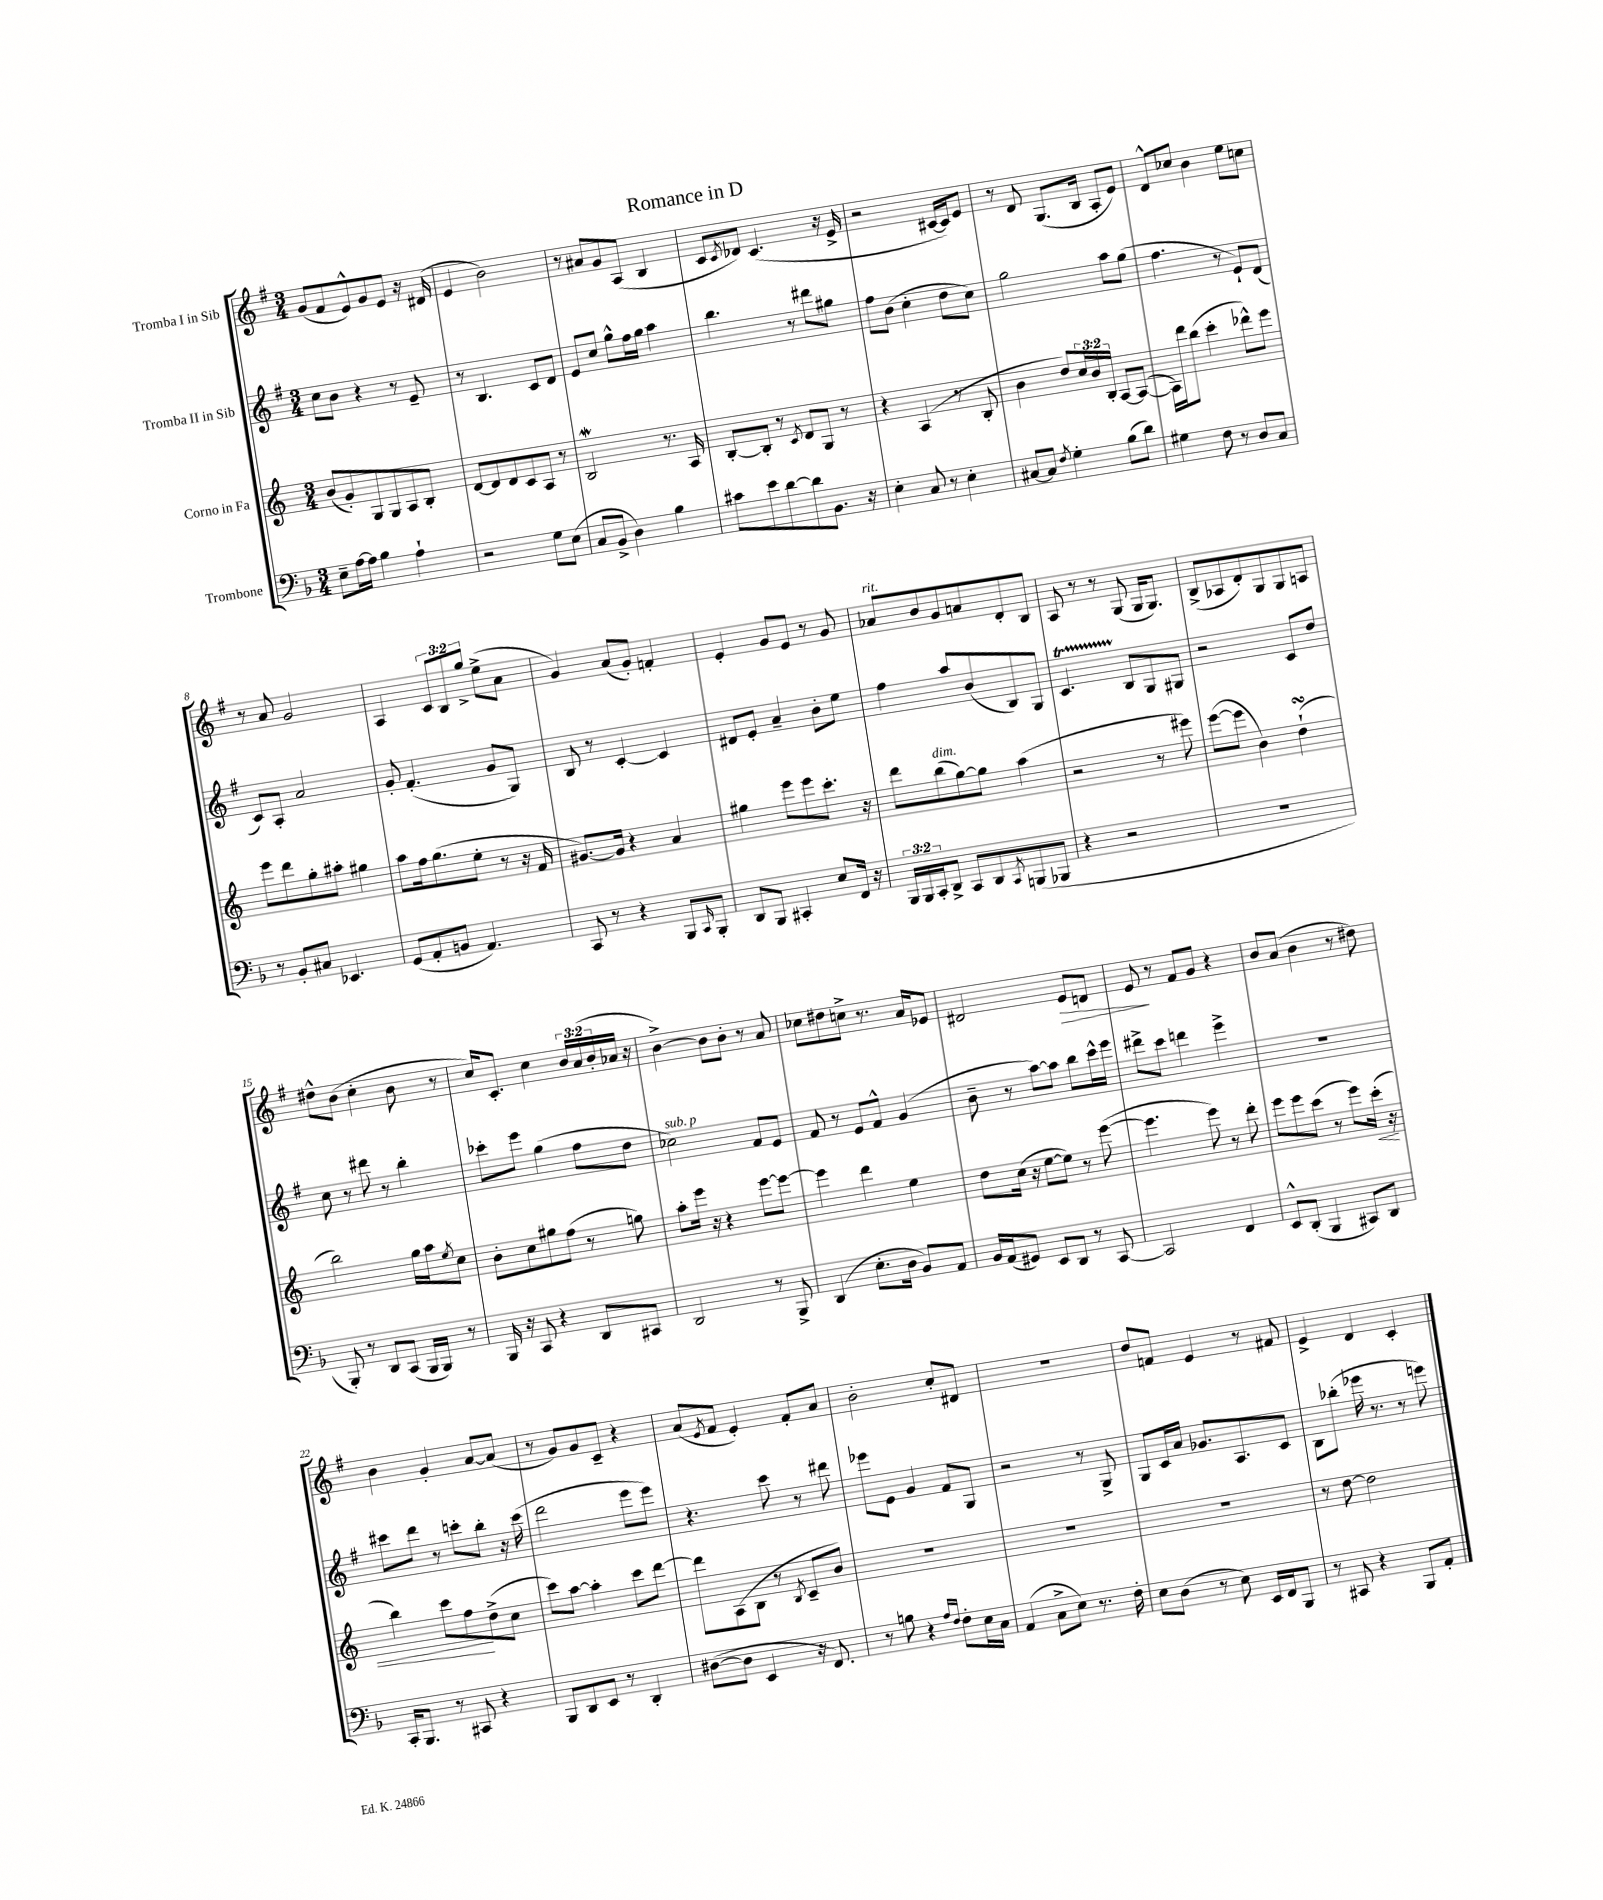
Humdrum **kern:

**kern	**kern	**dynam	**kern	**kern	**dynam
*part4	*part3	*part3	*part2	*part1	*part1
*staff4	*staff3	*staff3	*staff2	*staff1	*staff1
*I"Trombone	*I"Corno in Fa	*	*I"Tromba II in Sib	*I"Tromba I in Sib	*
*clefF4	*clefG2	*	*clefG2	*clefG2	*
*k[b-]	*k[]	*	*k[f#]	*k[f#]	*
*M3/4	*M3/4	*	*M3/4	*M3/4	*
=1	=1	=1	=1	=1	=1
8E~\L	(8b/L	.	8cc\L	(8g/L	.
[16A\L	8g'/)	.	8b\J	8f#/	.
16A\JJ]	.	.	.	.	.
4B-\	8G/	.	4r	8e^^/)	.
.	8G/	.	.	8g/	.
4A`\	8A/	.	8r	8e/J	.
.	8B'/J	.	8e~/	16r	.
.	.	.	.	(16d#X/	.
=2	=2	=2	=2	=2	=2
2r	[8d/L	.	8r	4e/	.
.	8d/]	.	4.B/	.	.
.	8d/	.	.	2b\)	.
.	8c/	.	.	.	.
8G\L	8A/J	.	8c/L	.	.
(8E\J	8r	.	8d/J	.	.
=3	=3	=3	=3	=3	=3
8C/L	2BW/	.	8e/L	8r	.
8BB-^/J	.	.	8cc/J	8a#X/L	.
4D\)	.	.	8gg^^\L	8g/	.
.	.	.	16ff#\L	(8A/J	.
.	.	.	16gg\JJ	.	.
4B-\	8.r	.	4aa\	4B/	.
.	16A/	.	.	.	.
=4	=4	=4	=4	=4	=4
8c#X\L	[8B'/L	.	4.bb\	8c/L	.
.	.	.	.	8qc/	.
8e\	8B'/J]	.	.	8d-X/J)	.
[8d\	8r	.	.	(4.c/	.
.	8qc/	.	.	.	.
8d\]	8d/L	.	8r	.	.
8.BB-\J	8G/J	.	8ddd#X\L	.	.
.	8r	.	8gg#X\J	16r	.
16r	.	.	.	16e^/	.
=5	=5	=5	=5	=5	=5
4E'\	4r	.	8ff#\L	2r	.
.	.	.	(8b\J	.	.
8C/	(4A/	.	4cc'\	.	.
8r	.	.	.	.	.
4E'\	8r	.	8dd\L	[16c#X/LL	.
.	.	.	.	16c#/J])	.
.	8B'/	.	8cc\J)	8e/J	.
=6	=6	=6	=6	=6	=6
[8C#X/L	4b\	.	2gg\	8r	.
8C#/J]	.	.	.	8d/	.
8qF/	.	.	.	.	.
4G'\	8dd/L)	.	.	(8.G/L	.
.	24cc/L	.	.	.	.
.	24b/	.	.	.	.
.	.	.	.	16B/Jk	.
.	24B'/JJ	.	.	.	.
(8B-\L	[8A/L	.	8aa\L	8A'/L	.
8d\J)	(8A/J_	.	(8gg\J	8e/J)	.
=7	=7	=7	=7	=7	=7
4G#X\	16A\LL])	.	4.ff#\	8d^^/L	.
.	16ddd\J	.	.	.	.
.	(8bb\J	.	.	8cc-X/J	.
8F\	4ccc'\	.	.	4b\	.
8r	.	.	8r	.	.
8D/L	8ddd-X^^\L)	.	8e`/L)	8ee\L	.
8C/J	8eee\J	.	(8d/J	8ccn\J	.
!!LO:LB:g=z
=8	=8	=8	=8	=8	=8
8r	8eee\L	.	8c/L)	8r	.
8BB-'/L	8ddd\	.	8A'/J	8a/	.
8C#X/J	8gg'\	.	2a/	2g/	.
4.EE-X/	8aa#X'\J	.	.	.	.
.	4gg#X\	.	.	.	.
=9	=9	=9	=9	=9	=9
(8GG/L	8aa\L	.	8g'/	4A/	.
8AA'/	16ff\k	.	(4.f#'/	.	.
.	(8.gg\	.	.	.	.
8BBn/J	.	.	.	12c/L	.
.	.	.	.	12B/	.
4.AA/)	8ee'\J	.	.	.	.
.	.	.	.	12gg^/J	.
.	8r	.	8g/L	(8ee^\L	.
.	16r	.	8G/J)	8a\J	.
.	16f/	.	.	.	.
=10	=10	=10	=10	=10	=10
8CC/	[8.g#X/L)	.	8B/	4g/)	.
8r	.	.	8r	.	.
.	16g#/Jk]	.	.	.	.
4r	4r	.	[4c'/	(8a/L	.
.	.	.	.	8g'/J)	.
8BBB-/L	4a/	.	4c/]	4fn'/	.
16qqCC/	.	.	.	.	.
8BBB-'/J	.	.	.	.	.
=11	=11	=11	=11	=11	=11
8DD/L	4gg#X\	.	8d#X/L	4e'/	.
8BBB-/J	.	.	8e'/J	.	.
4CC#X'/	8eee\L	.	4a~/	8g/L	.
.	8eee\	.	.	8e/J	.
8E/L	8.ccc'\J	.	8b'\L	8r	.
16FF/Jk	.	.	8ee\J	8g/	.
16r	16r	.	.	.	.
=12	=12	=12	=12	=12	=12
!	!	!	!	!LO:TX:a:i:t=rit.	!
24BBB-/LL	8ddd\L	.	4ff#\	8a-X/L	.
24BBB-/	.	.	.	.	.
24CC'/J	.	.	.	.	.
!	!LO:TX:a:i:t=dim.	!	!	!	!
8DD^/J	(8bb\	.	.	8b/	.
8CC/L	[8gg\)	.	8aa/L	8g/	.
8DD/	8gg\J]	.	(8b/	8an/	.
8qCC/	.	.	.	.	.
(8BBBn/	(4aa\	.	8B/)	8d'/	.
8BBB-X/J	.	.	8G/J	8B/J	.
=13	=13	=13	=13	=13	=13
4r	2r	.	4.cT/	8A/	.
.	.	.	.	8r	.
2r	.	.	.	8r	.
.	.	.	8B/L	(8G/	.
.	8r	.	8G/	16G/KL	.
.	.	.	.	8.G/J)	.
.	8eee#X\)	.	8G#X/J	.	.
=14	=14	=14	=14	=14	=14
2.r	([8eee\L	.	2r	(8B^/L	.
.	8eee\J]	.	.	8A-X/	.
.	4b\)	.	.	8d'/)	.
.	.	.	.	8G/	.
.	(4ddsSSS`\	.	8c/L	8G/	.
.	.	.	8dd/J	8An/J	.
!!LO:LB:g=z
=15	=15	=15	=15	=15	=15
8BBB-'/)	2bb\)	.	8cc\	8dd#X^^\L	.
8r	.	.	8r	(8b\J	.
8DD/L	.	.	8ddd#X\	4cc'\	.
(8CC/J	.	.	8r	.	.
16BBB-/LL	16gg\LL	.	4bb'\	8b\	.
16BBB-/JJ)	16aa\J	.	.	.	.
.	8qee/	.	.	.	.
8r	8cc\J	.	.	8r	.
=16	=16	=16	=16	=16	=16
16BBB-/	8b'\L	.	8ccc-X'\L	16cc/KL)	.
16r	.	.	.	8.c'/J	.
8CC/	8cc\	.	8eee\J	.	.
4r	8gg#X\	.	(4gg\	4cc\	.
.	(8ff\J	.	.	.	.
8DD/L	8r	.	8ff#\L	24b/LL	.
.	.	.	.	(24a/	.
.	.	.	.	24b'/	.
8CC#X/J	8ggn\)	.	8dd\J	16a-X/JJ	.
.	.	.	.	16r	.
=17	=17	=17	=17	=17	=17
!	!	!	!LO:TX:a:i:t=sub. p	!	!
2DD/	8aa'\L	.	2cc-X\)	[4b^\)	.
.	16eee\Jk	.	.	.	.
.	16r	.	.	.	.
.	4r	.	.	8b\L]	.
.	.	.	.	8b'\J	.
8r	[8eee\L	.	8f#/L	8r	.
8BBB-^/	8eee\J_	.	8e/J	8a/	.
=18	=18	=18	=18	=18	=18
(4DD/	4eee\]	.	8f#/	8cc-X\L	.
.	.	.	8r	8dd#X\	.
8.E'\L	4ddd\	.	8e/L	8ccn^\J	.
.	.	.	8f#^^/J	8.r	.
16D\Jk	.	.	.	.	.
8BB-/L)	4ee\	.	(4g/	.	.
.	.	.	.	16a/KL	.
8AA/J	.	.	.	8e-X/J	.
=19	=19	=19	=19	=19	=19
16BB-/LL	8dd\L	.	8b~\	2d#X/	.
(16AA/J	.	.	.	.	.
8GG#X/J)	(16cc\Jk	.	8r	.	.
.	16r	.	.	.	.
8EE/L	[8ee\L	.	[8aa\L)	.	.
8DD/J	8ee\J])	.	8aa\J]	.	.
!	!	!	!	!	!LO:HP:b
8r	8r	.	8bb\L	8e/L	>
[8CC/	([8eee\	.	16ccc^^\L	8dn/J	.
.	.	.	16eee\JJ	.	.
=20	=20	=20	=20	=20	=20
2CC/]	4.eee\]	.	8ddd#X^\L	8e/	.
.	.	.	8ccc\J	8r	]
.	.	.	4dddn\	8f#/L	.
.	8eee\)	.	.	8g/J	.
4FF/	8r	.	4eee^\	4r	.
.	8ddd'\	.	.	.	.
=21	=21	=21	=21	=21	=21
8EE^^/L	8eee\L	.	2.r	8b/L	.
(8DD'/J	8eee\	.	.	(8a/J	.
4BBB-/	(8ccc\J	.	.	4b\	.
.	8r	.	.	.	.
8CC#X/L)	8eee\L)	.	.	8r	.
!	!	!LO:HP:b	!	!	!
8DD/J	(16ccc'\Jk	<	.	8dd#X\)	.
.	16r	.	.	.	.
!!LO:LB:g=z
=22	=22	=22	=22	=22	=22
16CC'/KL	4bb\)	.	8ccc#X\L	4b\	.
8.BBB-/J	.	.	.	.	.
.	.	.	8ddd\J	.	.
8r	8ccc\L	.	8r	4g'/	.
8CC#X/	8ff\	.	8cccn'\L	.	.
4r	(8dd^\	[	8bb'\J	[8a/L	.
.	8cc\J	.	16r	(8a/J]	.
.	.	.	(16ccc\	.	.
=23	=23	=23	=23	=23	=23
8BBB-/L	8ccc\L)	.	2ddd\	8r	.
8DD/	[8aa\J	.	.	8g/L)	.
8EE/J	4aa'\]	.	.	8g/	.
8r	.	.	.	8c~/J	.
4DD'/	8ccc\L	.	8eee\L	4r	.
.	[8ddd\J	.	8eee\J)	.	.
=24	=24	=24	=24	=24	=24
([8D#X\L	8ddd\L]	.	4.r	(8a/L	.
.	.	.	.	8qe/	.
8D#\J]	(8A\	.	.	8f#/J	.
4EE/	8B\J	.	.	4e'/)	.
.	8r	.	8ccc\	.	.
.	8qB/	.	.	.	.
16r	8c~/L	.	8r	8f#'/L	.
8.FF/)	.	.	.	.	.
.	8b/J)	.	8ddd#X\	8a/J	.
=25	=25	=25	=25	=25	=25
8r	2.r	.	8eee-X\L	2b'\	.
8Bn\	.	.	8e\J	.	.
4r	.	.	4g/	.	.
16qqA/LL	.	.	.	.	.
16qqF/JJ	.	.	.	.	.
8F'\L	.	.	8f#/L	8cc'/L	.
16E\L	.	.	8G/J	8d#X/J	.
16C\JJ	.	.	.	.	.
=26	=26	=26	=26	=26	=26
(4AA/	2.r	.	2r	2.r	.
8C^\L	.	.	.	.	.
8E\J)	.	.	.	.	.
8.r	.	.	8r	.	.
.	.	.	8G^/	.	.
16F'\	.	.	.	.	.
=27	=27	=27	=27	=27	=27
8E\L	2.r	.	8G/L	8dd/L	.
(8D\J	.	.	16c/L	8fn/J	.
.	.	.	16a/JJ	.	.
8r	.	.	8.g-X/L	4e/	.
8E\)	.	.	.	.	.
.	.	.	8.A/	.	.
16EE/LL	.	.	.	8r	.
16FF/J	.	.	.	.	.
8BBB-/J	.	.	8c/J	8f#X/	.
=28	=28	=28	=28	=28	=28
8r	8r	.	8B\L	4e^/	.
8CC#X/	[8dd\	.	(8bb-X'\J	.	.
4r	2dd\]	.	16eee-X\	4d/	.
.	.	.	8.r	.	.
8BBB-/L	.	.	8r	4c'/	.
8AA'/J	.	.	8eeen\)	.	.
==	==	==	==	==	==
*-	*-	*-	*-	*-	*-
